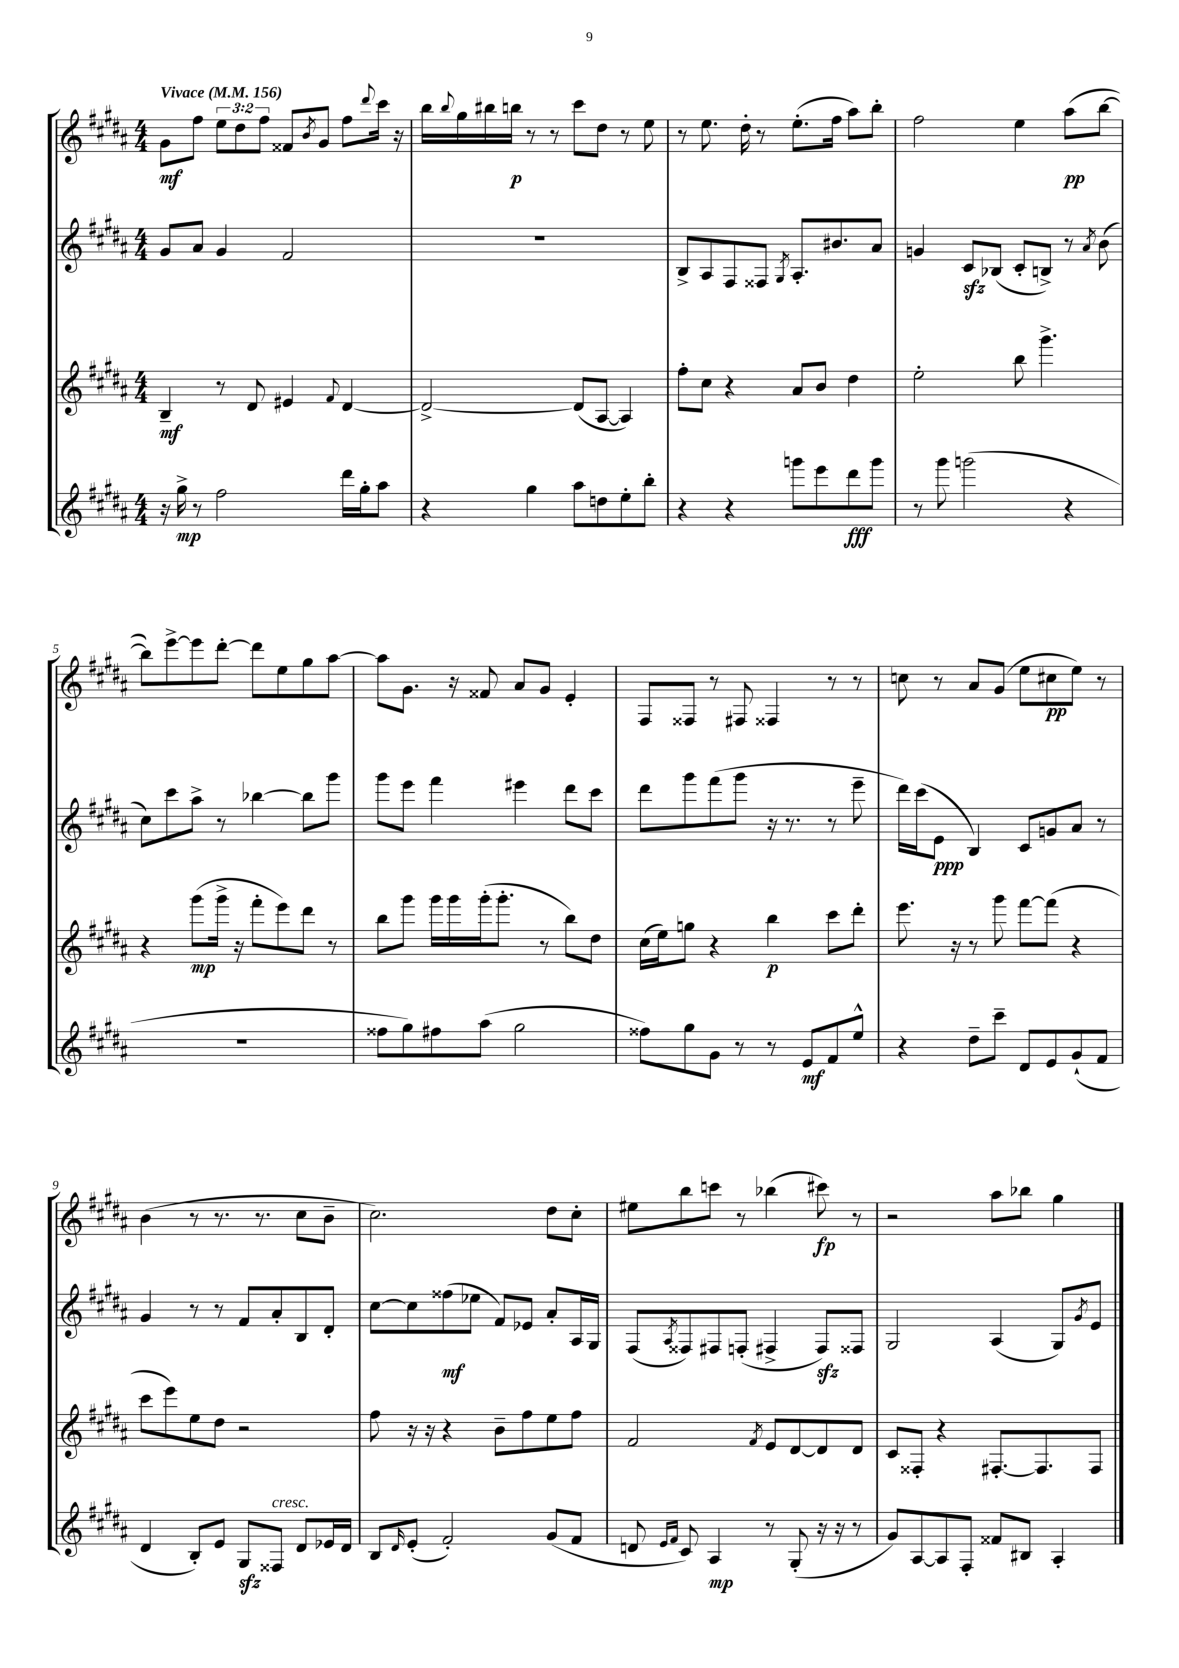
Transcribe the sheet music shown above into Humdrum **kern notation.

**kern	**kern	**kern	**kern
*staff4	*staff3	*staff2	*staff1
*clefG2	*clefG2	*clefG2	*clefG2
*k[f#c#g#d#a#]	*k[f#c#g#d#a#]	*k[f#c#g#d#a#]	*k[f#c#g#d#a#]
*M4/4	*M4/4	*M4/4	*M4/4
*MM156	*MM156	*MM156	*MM156
16r	4B~/	8g#/L	8g#\L
16gg#^\	.	.	.
8r	.	8a#/J	8ff#\J
2ff#\	8r	4g#/	12ee\L
.	.	.	12dd#\
.	8d#/	.	.
.	.	.	12ff#\J
.	4e#/	2f#/	8f##/L
.	.	.	8qb/
.	.	.	8g#/J
.	8qqf#/	.	.
16ddd#\LL	[4d#/	.	8ff#\L
16gg#'\J	.	.	.
.	.	.	8qqddd#/
8aa#\J	.	.	16ccc#\Jk
.	.	.	16r
=	=	=	=
4r	2d#^/_	1r	16bb\LL
.	.	.	8qqbb/
.	.	.	16gg#\
.	.	.	16bb#\
.	.	.	16bb\JJ
4gg#\	.	.	8r
.	.	.	8r
8aa#\L	(8d#/]L	.	8ccc#\L
8dd\	[8A#/J	.	8dd#\J
8ee'\	4A#/])	.	8r
8bb'\J	.	.	8ee\
=	=	=	=
4r	8ff#'\L	8B^/L	8r
.	8cc#\J	8A#/	8.ee\
4r	4r	8F#/	.
.	.	.	16dd#'\
.	.	8F##/J	8r
.	.	8qG#/	.
8ggg\L	8a#/L	8.A#'/L	(8.ee'\L
8eee\	8b/J	.	.
.	.	8.b#/	16ff#\Jk
8ddd#\	4dd#\	.	8aa#\L)
8ggg\J	.	8a#/J	8bb'\J
=	=	=	=
8r	2ee'\	4g/	2ff#\
8ggg#\	.	.	.
(2ggg\	.	8c#/L	.
.	.	(8B-/J	.
.	8bb\	8c#'/L	4ee\
.	4.ggg#^\	8B^/J)	.
4r	.	8r	(8aa#\L
.	.	8qa#/	.
.	.	(8b\	[8bb\J
=	=	=	=
1r	4r	8cc#\L)	8bb\]L)
.	.	8ccc#\	[8eee^\
.	(8ggg#\L	8aa#^\J	8eee\]
.	16ggg#^\Jk	8r	[8ddd#'\J
.	16r	.	.
.	8fff#'\L	[4bb-\	8ddd#\]L
.	8eee\)	.	8ee\
.	8ddd#\J	8bb-\]L	8gg#\
.	8r	8ggg#\J	[8aa#\J
=	=	=	=
8ff##\L	8bb\L	8ggg#\L	8aa#\]L
8gg#\)	8ggg#\J	8eee\J	8.g#\J
8ff#\	16ggg#\LL	4fff#\	.
.	16ggg#\	.	16r
(8aa#\J	(16ggg#'\J	.	8f##/
.	8.ggg#'\J	.	.
2gg#\	.	4eee#\	8a#/L
.	8r	.	8g#/J
.	8bb\L)	8ddd#\L	4e'/
.	8dd#\J	8ccc#\J	.
=	=	=	=
8ff##\L)	(16cc#\LL	8ddd#\L	8F#/L
.	16ee\J)	.	.
8gg#\	8gg\J	8ggg#\	8F##/J
8g#\J	4r	(8fff#\	8r
8r	.	8ggg#\J	8F#/
8r	4bb\	16r	4F##/
.	.	8.r	.
8e/L	.	.	.
8f#/	8ccc#\L	8r	8r
8ee^^/J	8ddd#'\J	8eee~\	8r
=	=	=	=
4r	8.eee\	16ddd#\LL)	8cc\
.	.	(16ccc#\J	.
.	.	8e\J	8r
.	16r	.	.
8dd#~\L	8r	4B/)	8a#/L
8ccc#~\J	8ggg#\	.	(8g#/J
8d#/L	[8fff#\L	8c#/L	8ee\L
8e/	(8fff#\]J	8g/	8cc#\
(8g#`/	4r	8a#/J	8ee\J)
8f#/J	.	8r	8r
=	=	=	=
4d#/	8ccc#\L	4g#/	(4b\
.	8eee\)	.	.
8B'/L)	8ee\	8r	8r
8e/J	8dd#\J	8r	8.r
8G#/L	2r	8f#/L	.
.	.	.	8.r
8F##/J	.	8a#'/	.
8d#/L	.	8B/	8cc#\L
16e-/L	.	8d#'/J	8b~\J
16d#/JJ	.	.	.
=	=	=	=
8B/L	8ff#\	[8cc#\L	2.cc#\)
16qqd#/	.	.	.
(8e'/J	16r	8cc#\]	.
.	16r	.	.
2f#'/)	4r	(8ff##\	.
.	.	8ee-\J	.
.	8b~\L	8f#/L)	.
.	8ff#\	8e-/J	.
(8g#/L	8ee\	8a#'/L	8dd#\L
8f#/J	8ff#\J	16A#/L	8cc#'\J
.	.	16G#/JJ	.
=	=	=	=
8d/	2f#/	(8F#/L	8ee#\L
16qqe/LL	.	.	.
16qqf#/JJ	.	8qA#/	.
8c#/)	.	8F##/)	8bb\
4A#/	.	8F#/	8ccc\J
.	.	(8F'/J	8r
.	8qf#/	.	.
8r	8e/L	4F#^/	(4bb-\
(8G#'/	[8d#/	.	.
16r	8d#/]	8F#/L)	8ccc#\)
16r	.	.	.
8r	8d#/J	8F##/J	8r
=	=	=	=
8g#/L)	8c#/L	2G#/	2r
[8A#/	8F##'/J	.	.
8A#/]	4r	.	.
8F#'/J	.	.	.
8f##/L	[8.F#'/L	(4A#/	8aa#\L
8B#/J	.	.	8bb-\J
.	8.F#/]	.	.
4A#'/	.	8G#/L)	4gg#\
.	.	8qg#/	.
.	8F#/J	8e/J	.
==	==	==	==
*-	*-	*-	*-
